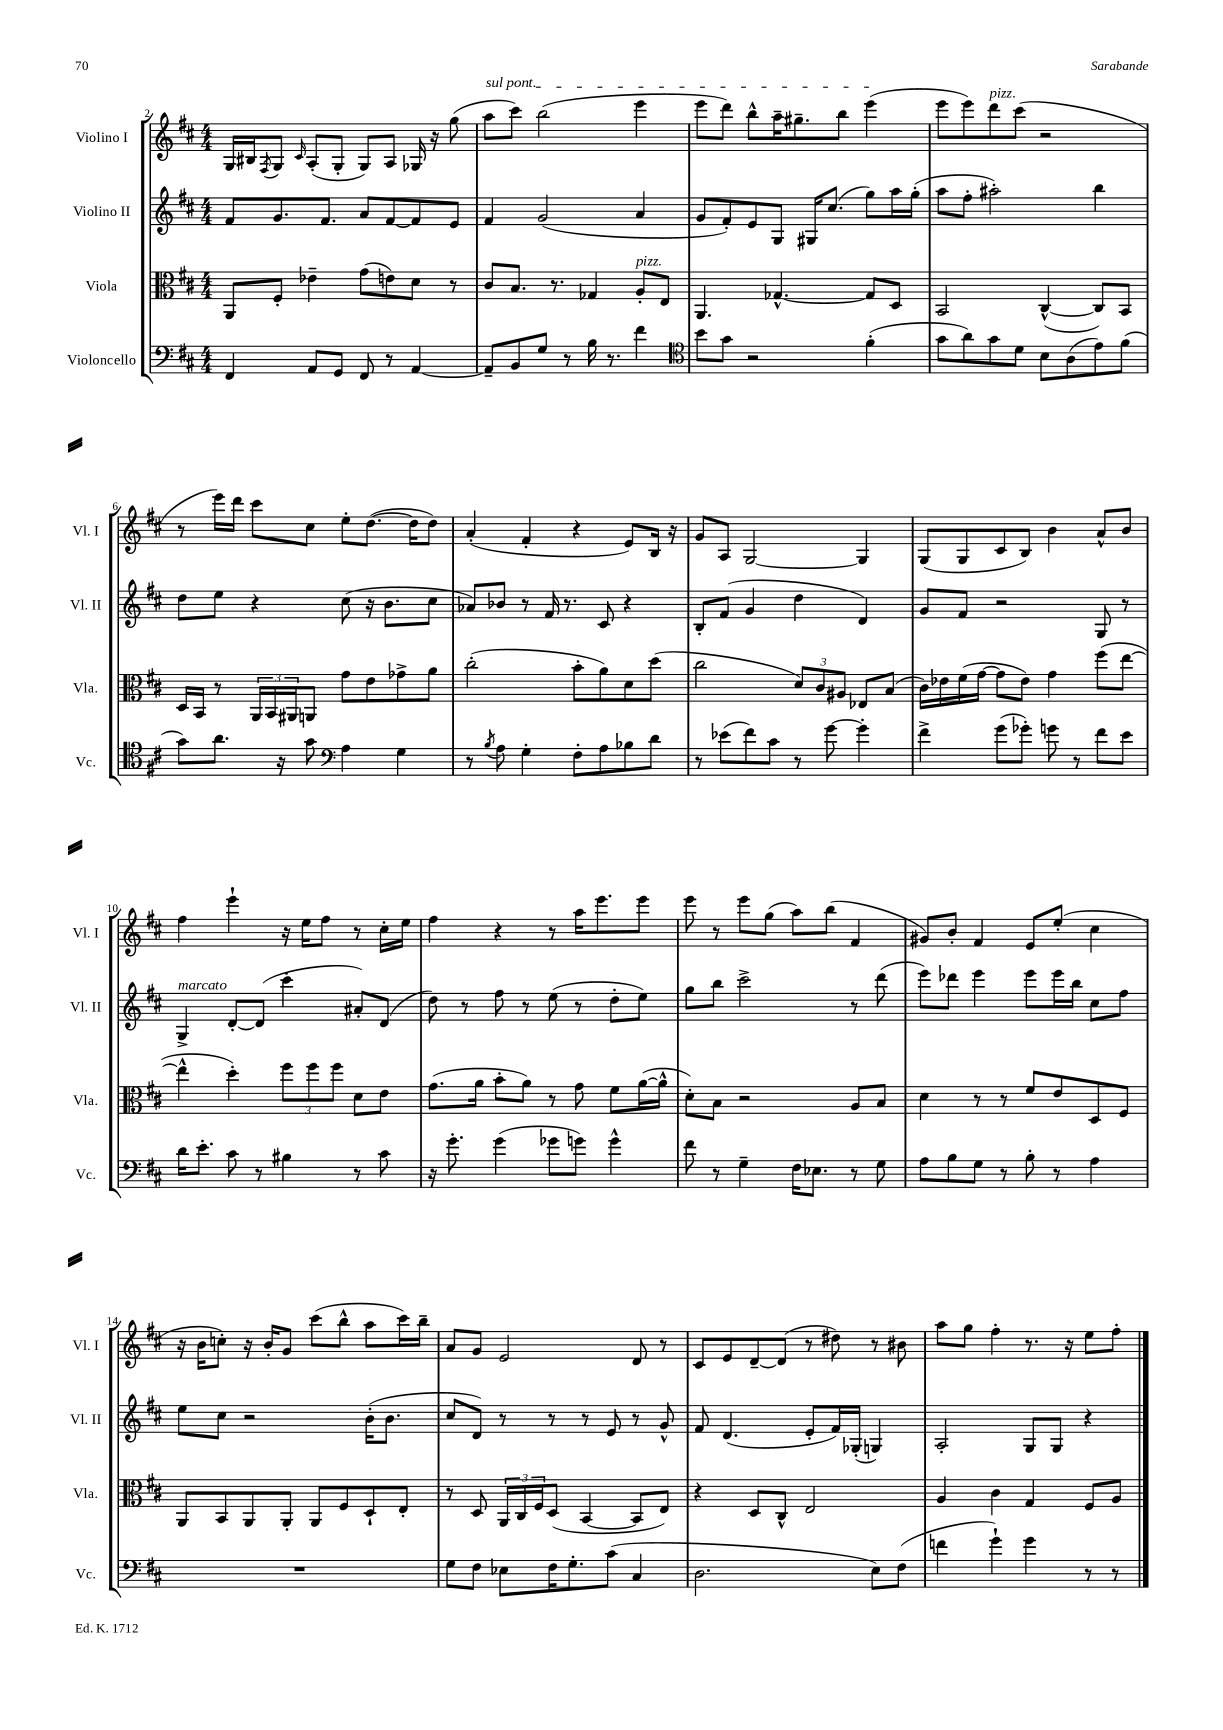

**kern	**kern	**kern	**kern
*staff4	*staff3	*staff2	*staff1
*clefF4	*clefC3	*clefG2	*clefG2
*k[f#c#]	*k[f#c#]	*k[f#c#]	*k[f#c#]
*M4/4	*M4/4	*M4/4	*M4/4
4FF#	8AA	8f#	16G
.	.	.	16B#
.	.	.	8qF#
.	8F#'	8.g	8G
.	.	.	16qqc#
8AA	4e-~	.	(8A'
.	.	8.f#	.
8GG	.	.	8G'
8FF#	(8g	8a	8G)
8r	8e)	[8f#	8A
[4AA	8d	8f#]	16G-
.	.	.	16r
.	8r	8e	(8gg
=	=	=	=
8AA~]	8c#	4f#	8aa
8BB	8.B	.	8ccc#)
8G	.	(2g	(2bb
.	8.r	.	.
8r	.	.	.
16B	4G-	.	.
8.r	.	.	.
4f#	8A'	4a	4eee
.	8E	.	.
=	=	=	=
*clefC4	*	*	*
8b	4.AA	8g	8eee
8g	.	8f#')	8ddd)
2r	.	8e	8bb^^
.	[4.G-^^	8G	16aa~
.	.	.	8.gg#~
.	.	16G#	.
.	.	(8.cc#	.
.	.	.	8bb
(4f#'	8G-]	8gg)	(4eee
.	8D	16aa	.
.	.	(16gg'	.
=	=	=	=
8g	2BB	8aa	8eee
8a)	.	8ff#'	8eee)
8g	.	2aa#')	8ddd
8d	.	.	(8ccc#
8B	([4C#^^	.	2r
(8A	.	.	.
8e)	8C#])	4bb	.
(8f#	8BB	.	.
=	=	=	=
8g)	16D	8dd	8r
.	16BB	.	.
8.a	8r	8ee	16eee)
.	.	.	16ddd
.	24AA	4r	8ccc#
.	24BB	.	.
16r	.	.	.
.	24AA#	.	.
8g	8AA	.	8cc#
*clefF4	*	*	*
4A	8g	(8cc#	8ee'
.	8e	16r	([8.dd
.	.	8.b	.
4G	8g-^	.	.
.	.	.	16dd]
.	8a	8cc#	8dd)
=	=	=	=
8r	(2cc#'	8a-)	(4a'
8qB	.	.	.
8A	.	8b-	.
4G'	.	8r	4f#'
.	.	16f#	.
.	.	8.r	.
8F#'	8b'	.	4r
8A	8a)	8c#	.
8B-	8d	4r	8e)
8d	(8dd	.	16B
.	.	.	16r
=	=	=	=
8r	2cc#	8B'	8g
(8e-	.	(8f#	8A
8f#)	.	4g	[2G
8c#	.	.	.
8r	12d)	4dd	.
.	12c#	.	.
[8g	.	.	.
.	12A#	.	.
4g']	8E-	4d)	4G]
.	(8B	.	.
=	=	=	=
4f#^	16c#)	8g	(8G
.	16e-	.	.
.	(16f#	8f#	8G
.	[16g	.	.
(8g	8g]	2r	8c#
8g-')	8e-)	.	8B)
8g	4g	.	4b
8r	.	.	.
8f#	(8ff#	8G	8a^^
8e	[8ee	8r	8b
=	=	=	=
16d	4ee^^]	4G^	4ff#
8.e'	.	.	.
8c#	4dd')	[8d'	4eee`
8r	.	(8d]	.
4B#	12ff#	4ccc#'	16r
.	.	.	16ee
.	12ff#	.	.
.	.	.	8ff#
.	12ff#	.	.
8r	8d	8a#')	8r
8c#	8e	(8d	16cc#'
.	.	.	16ee
=	=	=	=
16r	(8.g	8dd)	4ff#
8.g'	.	.	.
.	.	8r	.
.	16a	.	.
(4g	8b'	8ff#	4r
.	8a)	8r	.
8g-	8r	(8ee	8r
8g)	8g	8r	16aa
.	.	.	8.eee
4g^^	8f#	8dd'	.
.	([16a	8ee)	8eee
.	16a^^]	.	.
=	=	=	=
8f#	8d')	8gg	8eee
8r	8B	8bb	8r
4G~	2r	2ccc#^	8eee
.	.	.	(8gg
16F#	.	.	8aa)
8.E-	.	.	.
.	.	.	(8bb
8r	8A	8r	4f#
8G	8B	(8ddd	.
=	=	=	=
8A	4d	8eee)	8g#)
8B	.	8ddd-	8b'
8G	8r	4eee	4f#
8r	8r	.	.
8B'	8f#	8eee	8e
8r	8e	16eee	(8ee'
.	.	16bb	.
4A	8D	8cc#	4cc#
.	8F#	8ff#	.
=	=	=	=
1r	8AA	8ee	16r
.	.	.	16b
.	8BB	8cc#	8cc')
.	8AA	2r	16r
.	.	.	16b'
.	8AA'	.	8g
.	8AA	.	(8ccc#
.	8F#	.	8bb^^
.	8D`	(16b'	8aa
.	.	8.b	.
.	8E'	.	16ccc#)
.	.	.	16bb~
=	=	=	=
8G	8r	8cc#	8a
8F#	8D	8d)	8g
8E-	24AA	8r	2e
.	24C#	.	.
.	24F#	.	.
16F#	(8D	8r	.
8.G'	.	.	.
.	[4BB	8r	.
(8c#	.	8e	.
4C#	8BB]	8r	8d
.	8E)	8g^^	8r
=	=	=	=
2.D	4r	8f#	8c#
.	.	(4.d	8e
.	8D	.	[8d~
.	8C#^^	.	(8d]
.	2E	8e'	8r
.	.	16f#)	8dd#)
.	.	(16G-'	.
8E)	.	4G)	8r
(8F#	.	.	8b#
=	=	=	=
4f	4A	2A'	8aa
.	.	.	8gg
4g`)	4c#	.	4ff#'
4g	4G	8G	8.r
.	.	8G	.
.	.	.	16r
8r	8F#	4r	8ee
8r	8A	.	8ff#'
==	==	==	==
*-	*-	*-	*-
